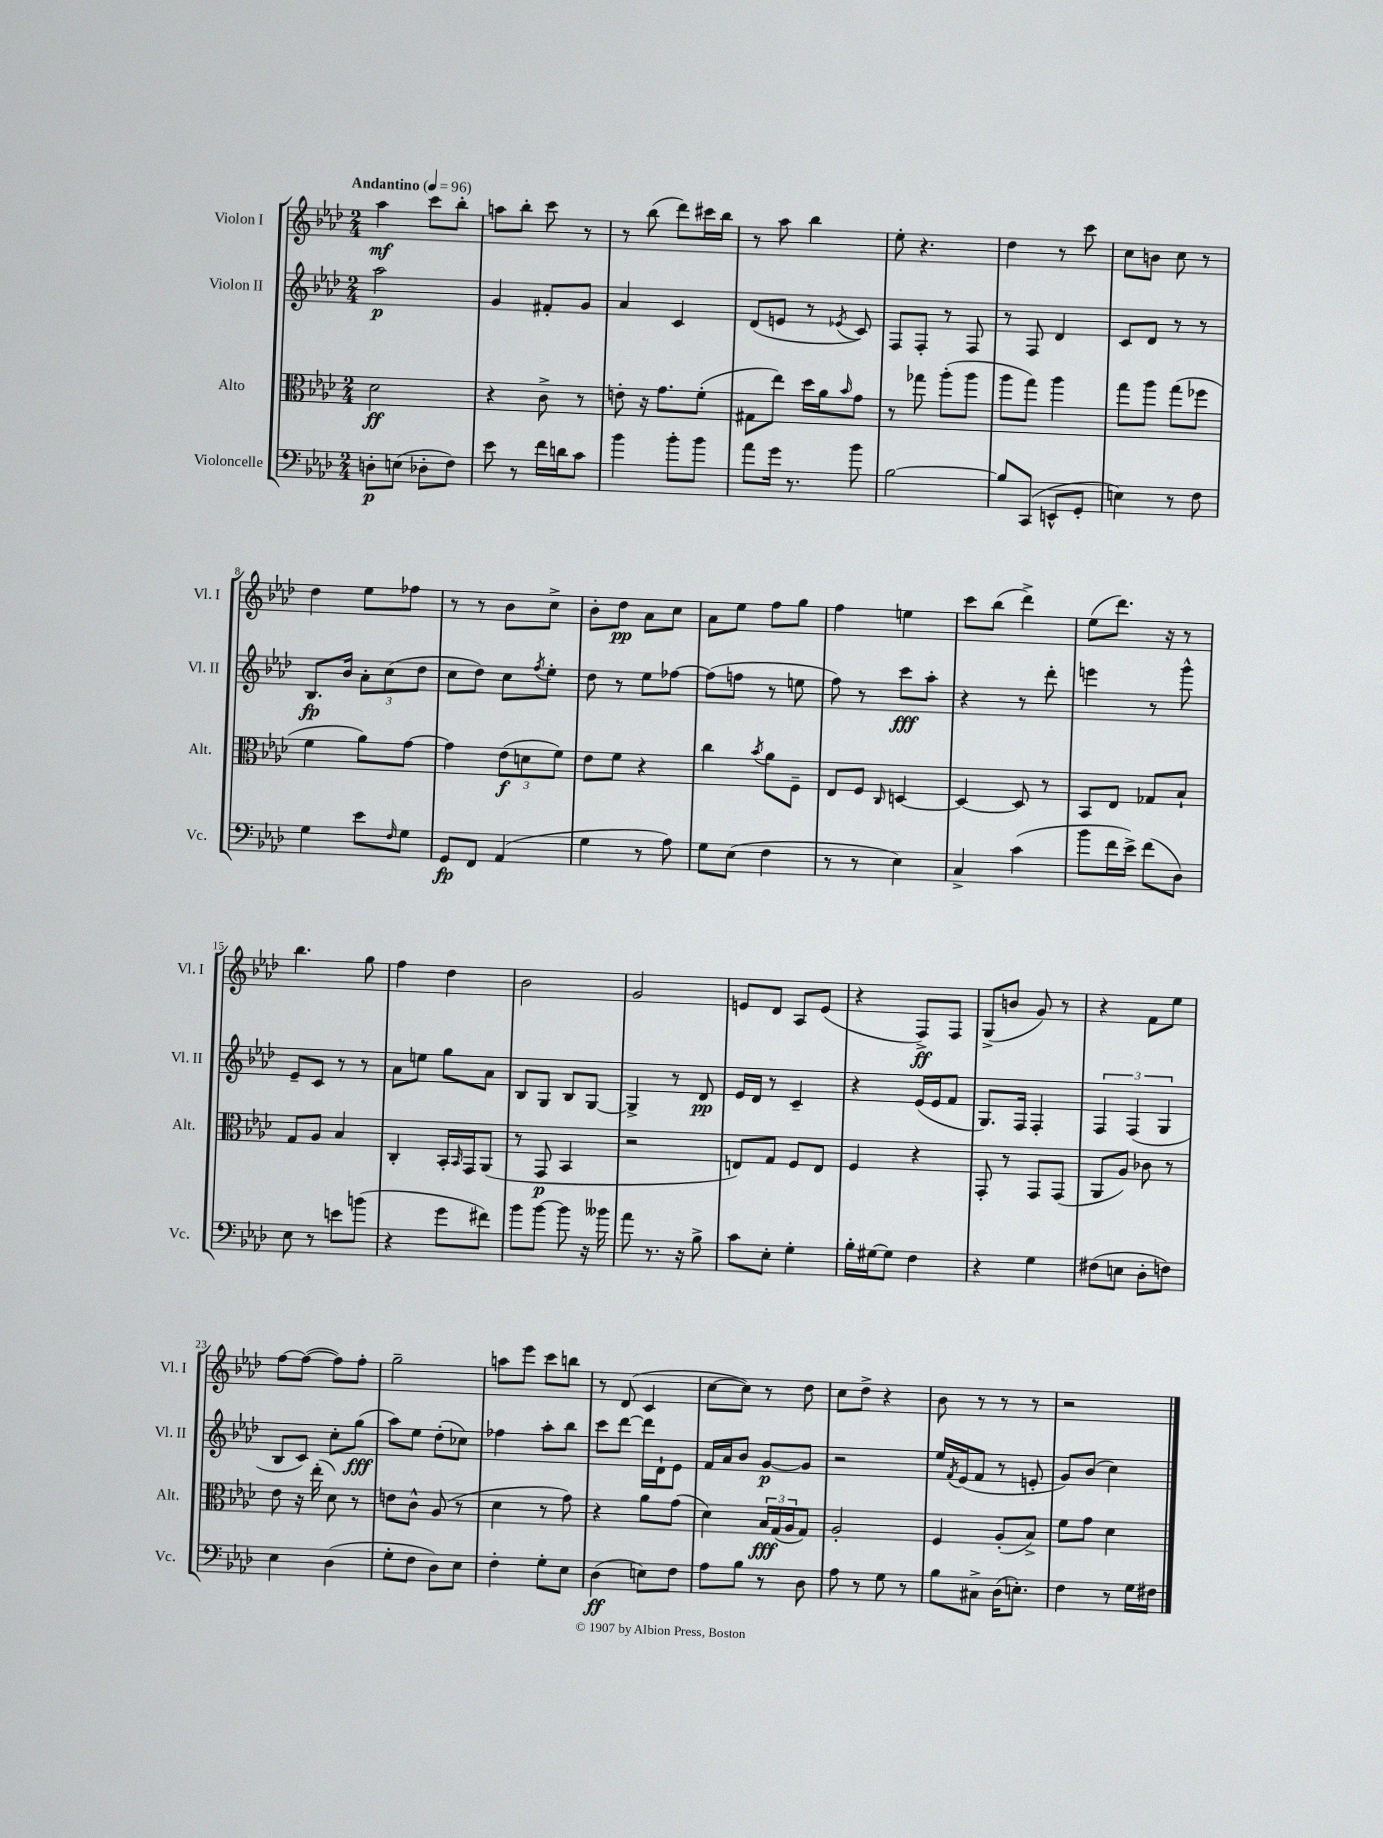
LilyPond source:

<<
\new StaffGroup <<
\new Staff = "s0" \with { instrumentName = "Violon I" shortInstrumentName = "Vl. I" } {
    \clef treble \key aes \major \numericTimeSignature \time 2/4 \tempo "Andantino" 4 = 96
    aes''4\mf c'''8 bes''8-. |
    a''8 bes''8-. c'''8 r8 |
    r8 bes''8( des'''8) cis'''16 bes''16 |
    r8 aes''8 bes''4 |
    ees''8-. r4. |
    des''4 r8 c'''8 |
    c''8 b'8 c''8 r8 |
    des''4 ees''8 fes''8 |
    r8 r8 bes'8 c''8-> |
    bes'8-. des''8\pp aes'8 c''8 |
    aes'8 ees''8 f''8 g''8 |
    f''4 e''4 |
    c'''8 bes''8( des'''4->) |
    ees''8( des'''8.) r16 r8 |
    bes''4. g''8 |
    f''4 des''4 |
    bes'2 |
    g'2 |
    e'8 des'8 aes8 e'8( |
    r4 f8->\ff) f8 |
    g8->( b'8 g'8) r8 |
    r4 f'8 ees''8 |
    f''8~ f''8~( f''8) f''8-. |
    g''2-- |
    a''8 ees'''8 c'''8 b''8 |
    r8 des'8( c'4 |
    c''8~ c''8) r8 des''8 |
    c''8 des''8-> r4 |
    bes'8 r8 r8 r8 |
    r2 \bar "|." |
}
\new Staff = "s1" \with { instrumentName = "Violon II" shortInstrumentName = "Vl. II" } {
    \clef treble \key aes \major \numericTimeSignature \time 2/4
    aes''2\p |
    g'4 fis'8-. g'8 |
    aes'4 c'4 |
    des'8( e'8 r8 \acciaccatura { ees'8 } c'8) |
    f8 f8-. r8 f8 |
    r8 f8 des'4 |
    c'8 des'8 r8 r8 |
    bes8.\fp bes'16 \tuplet 3/2 { aes'8-. c''8( des''8 } |
    c''8 des''8) c''8 \acciaccatura { f''8 } ees''8-. |
    des''8 r8 ees''8 fes''8~ |
    fes''8( f''8 r8 e''8 |
    f''8) r8 c'''8\fff aes''8-. |
    r4 r8 des'''8-. |
    e'''4 r8 g'''8-^ |
    ees'8-- c'8 r8 r8 |
    aes'8 e''8 g''8 aes'8 |
    bes8 g8 bes8 g8~ |
    g4-> r8 des'8\pp |
    ees'16 des'16 r8 c'4-- |
    r4 ees'16( ees'16 f'8 |
    g8.) f16 f4-. |
    \tuplet 3/2 { f4 f4( g4 } |
    bes8 c'8) c''8-. g''8\fff( |
    aes''8) ees''8 des''8-.( ces''8) |
    fes''4 aes''8-. bes''8 |
    c'''8 des'''8~ des'''16 des'16-! ees'8 |
    f'16 aes'16 bes'8 g'8~\p g'8 |
    r2 |
    ees''16 \acciaccatura { f'8 } ees'16( f'8 r8 e'8-. |
    g'8) bes'8( c''4) \bar "|." |
}
\new Staff = "s2" \with { instrumentName = "Alto" shortInstrumentName = "Alt." } {
    \clef alto \key aes \major \numericTimeSignature \time 2/4
    des'2\ff |
    r4 c'8-> r8 |
    e'8-. r16 g'8. f'8-.( |
    gis8 ees''8) des''16 aes'16 \grace { bes'16 } g'8 |
    r8 ges''8 aes''8-.( aes''8 |
    aes''8 g''8) aes''4 |
    g''8 aes''8 g''8( fes''8 |
    f'4 aes'8) g'8~ |
    g'4 \tuplet 3/2 { ees'8\f( d'8 f'8) } |
    ees'8 f'8 r4 |
    c''4 \acciaccatura { bes'8 } aes'8 f8-- |
    ees8 f8 \grace { c16 } d4~ |
    d4~ d8 r8 |
    bes,8 ees8 ges8 bes8-! |
    g8 aes8 bes4 |
    c4-. bes,16-. \grace { bes,16 } g,16 aes,8( |
    r8 g,8\p bes,4 |
    r2 |
    e8) g8 f8 e8 |
    f4 r4 |
    g,8-. r8 g,8 g,8( |
    aes,8 aes8) ces'8 r8 |
    ees'8 r16 ees''16-.( des'8) r8 |
    e'8 c'8-^ aes8( r8 |
    des'4 r8 g'8) |
    r4 aes'8 g'8( |
    des'4) \tuplet 3/2 { bes16\fff g16( aes16 } g8) |
    aes2-. |
    f4 aes8-.( bes8->) |
    f'8 g'8 des'4 \bar "|." |
}
\new Staff = "s3" \with { instrumentName = "Violoncelle" shortInstrumentName = "Vc." } {
    \clef bass \key aes \major \numericTimeSignature \time 2/4
    d8-.\p e8( des8-. f8) |
    ees'8 r8 f'16 d'16 c'8 |
    bes'4 bes'8-. bes'8 |
    aes'8 g'16 r8. bes'8 |
    bes2~ |
    bes8 c,8( e,8-^ g,8-. |
    e4) r8 f8 |
    g4 ees'8 \grace { f16 } g8 |
    g,8\fp f,8 aes,4( |
    g4 r8 aes8) |
    g8 ees8( f4 |
    r8 r8 ees4) |
    c4-> c'4( |
    bes'8 f'16 ees'16->) f'8( des8) |
    ees8 r8 e'8 b'8( |
    r4 g'8 fis'8) |
    bes'8 bes'8~ bes'8 r16 beses'16 |
    aes'8 r8. r16 bes8-> |
    c'8 ees8-. g4-. |
    bes16-. gis16~ gis8 f4 |
    r4 g4 |
    fis8( e8 des8-. f8) |
    ees4 des4( |
    g8-. f8 des8) ees8 |
    f4-. g8-. ees8 |
    des4\ff( e8) f8 |
    aes8 bes8 r8 des8 |
    aes8 r8 g8 r8 |
    bes8 cis8-> des16( e8.-.) |
    f4 r8 g16 fis16 \bar "|." |
}
>>
>>
